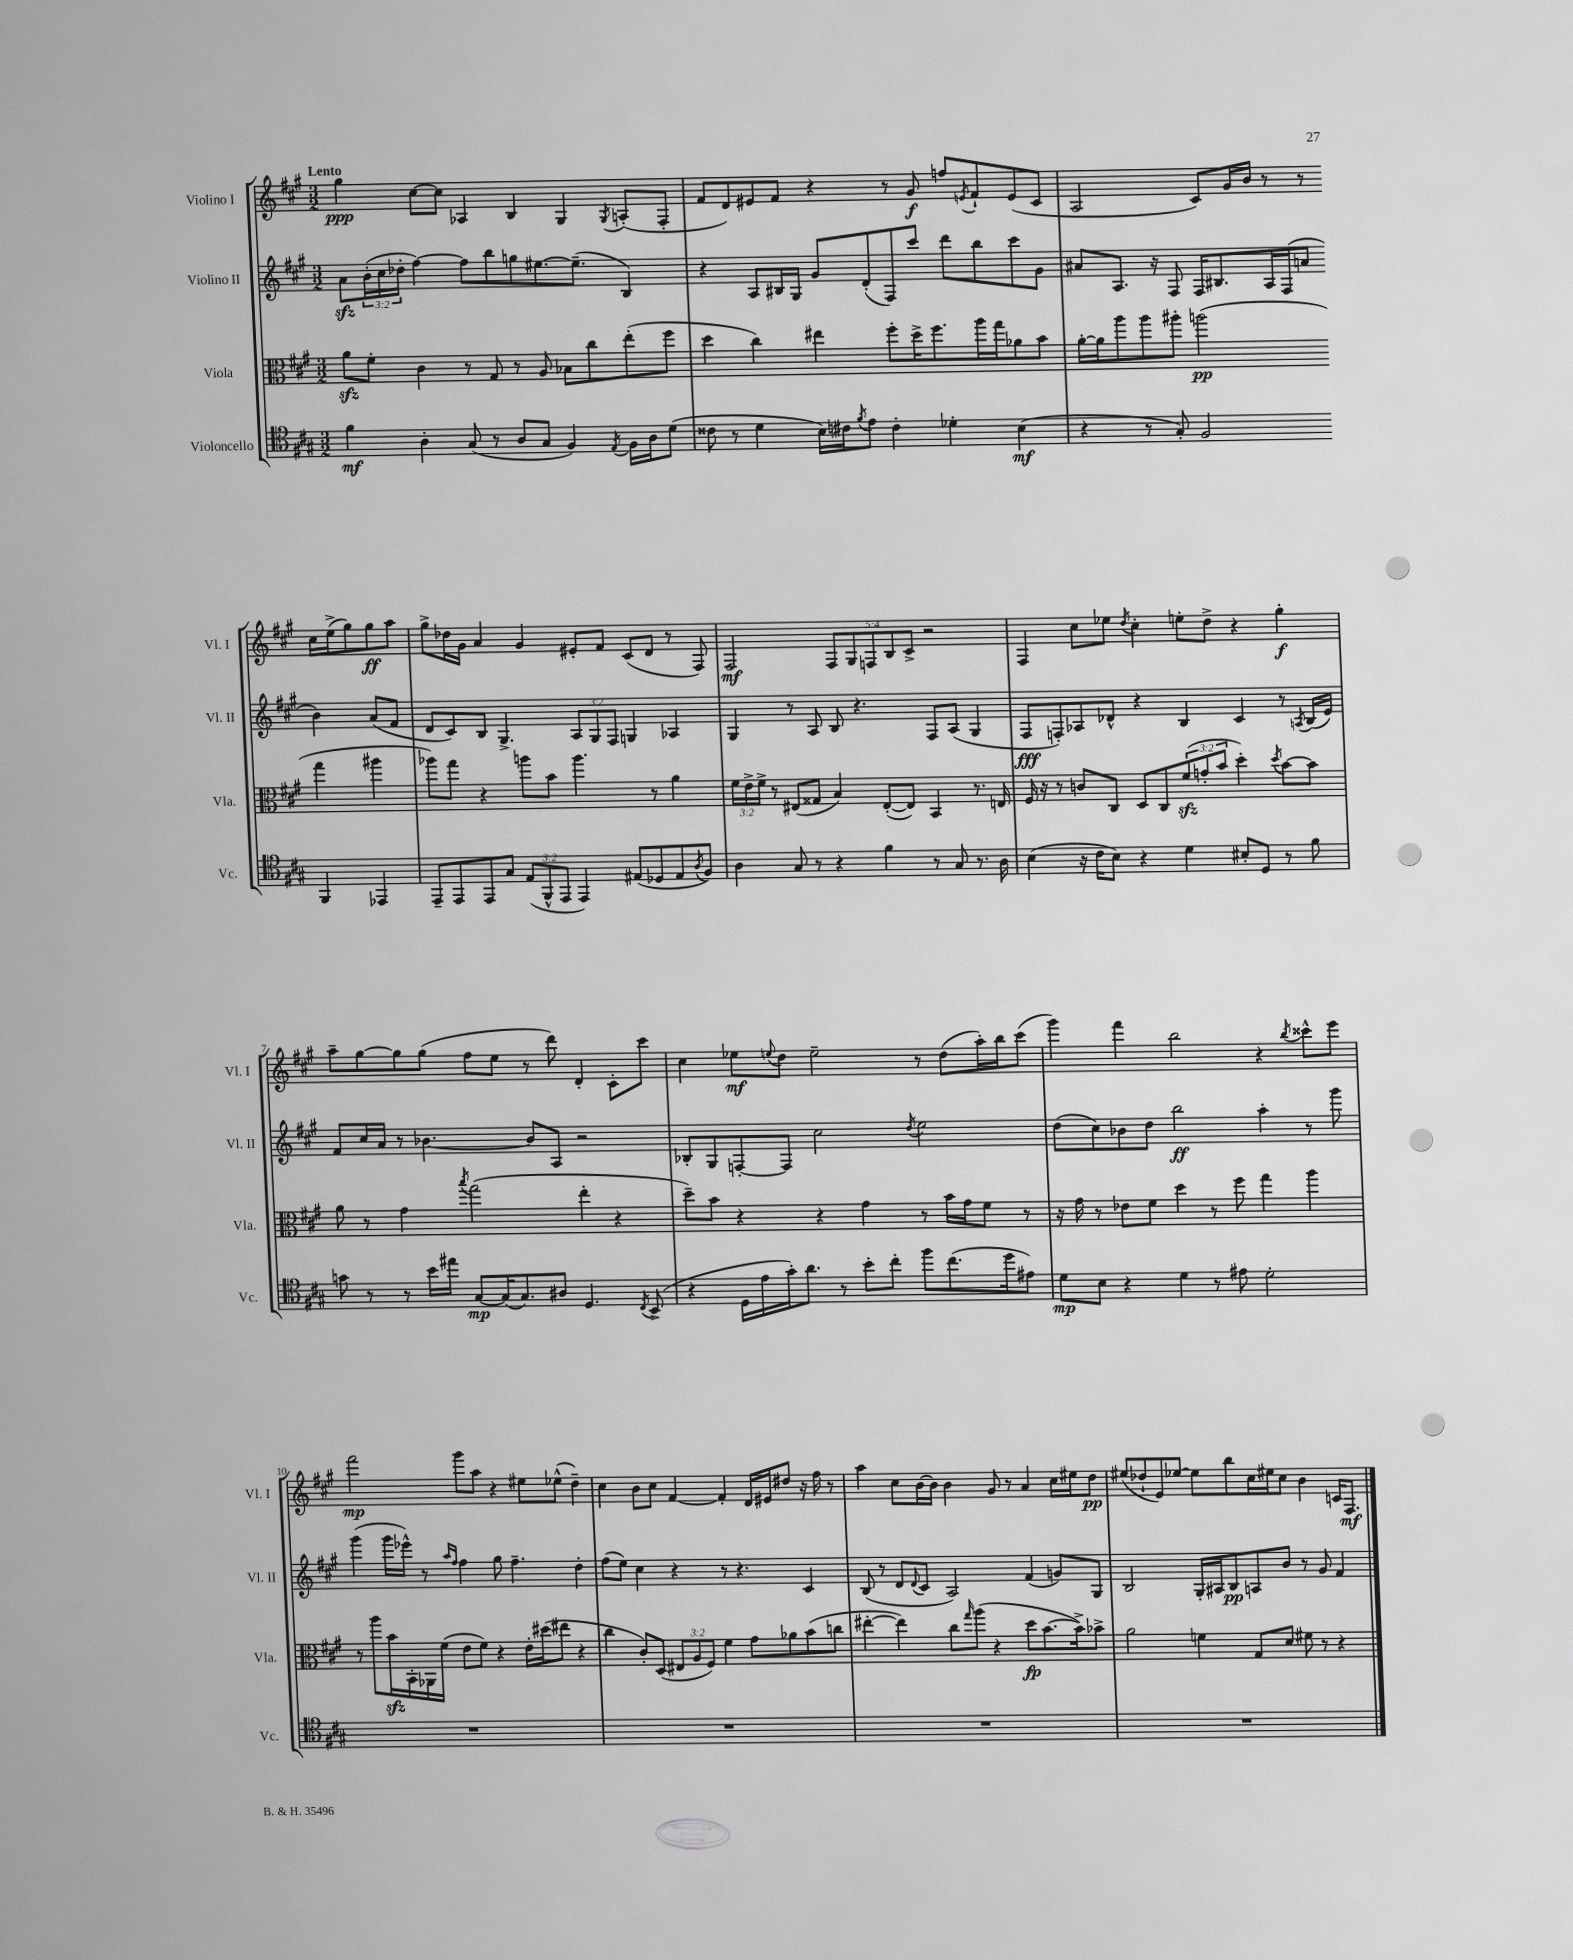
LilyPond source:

<<
\new StaffGroup <<
\new Staff = "s0" \with { instrumentName = "Violino I" shortInstrumentName = "Vl. I" } {
    \clef treble \key a \major \numericTimeSignature \time 3/2 \override Staff.TupletNumber.text = #tuplet-number::calc-fraction-text \tempo "Lento"
    gis''4\ppp cis''8~ cis''8 aes4 b4 gis4 \acciaccatura { gis8 } a8-.( fis8-. |
    fis'8 d'8) eis'8 fis'8 r4 r8 gis'8\f f''8 \acciaccatura { e'8 } fis'8-! e'8( cis'8 |
    a2 cis'8) gis'16 b'16 r8 r8 cis''16 e''16->( gis''8) gis''8\ff a''8 |
    gis''8-> des''16 gis'16 a'4 gis'4 eis'8-. fis'8 cis'8( d'8 r8 fis8) |
    fis2\mf \tuplet 5/4 { fis8 gis8 f8 b8 cis'8-> } r2 |
    fis4 cis''8 ees''8 \acciaccatura { d''8 } cis''4-. e''8-. d''8-> r4 gis''4-.\f |
    a''8-- gis''8~ gis''8 gis''8( fis''8 e''8 r8 d'''8) d'4-. cis'8-. cis'''8 |
    cis''4 ees''8\mf \appoggiatura { e''8 } d''8 e''2-- r8 d''8( a''16-.) b''16 cis'''8( |
    gis'''4) fis'''4 b''2 r4 \acciaccatura { b''8 } cisis'''8-^ e'''8 |
    fis'''2\mp gis'''8 a''8 r4 eis''8 ees''8-^( d''4--) |
    cis''4 b'8 cis''8 fis'4~ fis'4-. d'16 eis'16 dis''8 r16 fis''16 r8 |
    a''4 cis''8 b'16~ b'16 b'4 gis'8 r8 a'4 cis''16 eis''16 d''8\pp |
    eis''8( des''8-! e'8) ees''8~ ees''8 b''8 cis''16 eis''16 cis''8 b'4 c'16 fis8.\mf \bar "|." |
}
\new Staff = "s1" \with { instrumentName = "Violino II" shortInstrumentName = "Vl. II" } {
    \clef treble \key a \major \numericTimeSignature \time 3/2 \override Staff.TupletNumber.text = #tuplet-number::calc-fraction-text
    a'8\sfz \tuplet 3/2 { b'16-.( cis''16 des''16-. } fis''4~) fis''8 b''8 g''8 eis''8.~ eis''8.--( b4) |
    r4 a8 bis16 gis16 gis'8 d'8-.( fis8) cis'''8 d'''8 b''8 cis'''8 gis'8 |
    ais'8 a8. r16 fis8 fis16 bis8. a16 fis16( a'8 b'4) a'8( fis'8 |
    d'8 cis'8) b8 gis4.-> \tuplet 3/2 { a8 gis8 fis8 } g4 aes4 |
    gis4 r8 a8 b8 r4. fis8 a8( gis4 |
    fis8\fff f8-.) aes8 des'8-^ r4 b4 cis'4 r8 \acciaccatura { a8 } b16( e'16) |
    fis'8 cis''16 a'16 r8 bes'4.~ bes'8 a8 r2 |
    bes8-. gis8 f8~-. f8 cis''2 \acciaccatura { d''8 } e''2 |
    d''8( cis''8) bes'8 d''8 b''2\ff a''4-. r8 gis'''8 |
    gis'''4( gis'''16 ees'''16-^) r8 \grace { a''16 fis''16 } fis''4 gis''8 fis''4.-- d''4-. |
    fis''8( e''8) cis''4 r4 r8 r4. cis'4 |
    b8( r8 d'8 \appoggiatura { d'8 } cis'8 a2) fis'4( g'8) gis8 |
    b2 gis16-. ais16 b8\pp a8 b'8 r8 gis'8 fis'4 \bar "|." |
}
\new Staff = "s2" \with { instrumentName = "Viola" shortInstrumentName = "Vla." } {
    \clef alto \key a \major \numericTimeSignature \time 3/2 \override Staff.TupletNumber.text = #tuplet-number::calc-fraction-text
    a'8\sfz fis'8-. cis'4 r8 gis8 r8 a8 bes8 cis''8 e''8-.( fis''8 |
    d''4 cis''4) eis''4 fis''8-. d''16-> fis''8. a''16 gis''16 aes'8 b'8 |
    a'16~-. a'16 a''8 a''8 ais''8-. a''2\pp( gis''4 ais''4 |
    aes''8) gis''8 r4 a''8 b'8 a''4. r8 a'4 |
    \tuplet 3/2 { fis'16 e'16-> fis'16-> } r8 eis8( gisis8 b4) eis8~-.( eis8) b,4 r8. e16 |
    fis16 r16 r8 c'8 cis8 d8 cis8 \tuplet 3/2 { fis'8\sfz( g'8-. b'8 } d''4-.) \acciaccatura { d''8 } b'8~ b'8 |
    a'8 r8 gis'4 \acciaccatura { b''8 } gis''2( e''4-. r4 |
    d''8--) b'8 r4 r4 gis'4 r8 b'16 gis'16 fis'8 r8 |
    r16 gis'16 r8 ees'8 fis'8 d''4 r8 fis''8 gis''4 a''4 |
    r8 a''8 b'16\sfz b,16-. aes,16 fis'16( e'8 fis'8) r4 e'16-. dis''16( eis''8 r4 |
    cis''4 cis'8-.) d8( \tuplet 3/2 { eis8 a8 fis8) } fis'4 gis'8 aes'8 b'8( c''8 |
    eis''4~-. eis''4) cis''8 \grace { gis''16 } a''8( r4 d''8\fp b'8.~ b'16->) bes'8-> |
    a'2 f'4 gis8 d'8 fis'8 r8 r4 \bar "|." |
}
\new Staff = "s3" \with { instrumentName = "Violoncello" shortInstrumentName = "Vc." } {
    \clef tenor \key a \major \numericTimeSignature \time 3/2 \override Staff.TupletNumber.text = #tuplet-number::calc-fraction-text
    fis'4\mf a4-. gis8( r8 a8 gis8 fis4) \acciaccatura { e8 } fis16 a16 d'8( |
    cisis'8 r8 d'4 b16) cis'16 \acciaccatura { fis'8 } e'8 cis'4-. des'4-. b4\mf( |
    r4 r8 gis8-.) fis2 fis,4 ees,4 |
    e,8-- e,8 e,8 gis8 \tuplet 3/2 { e8( fis,8-^ e,8 } e,4) eis8( des8 eis8 \acciaccatura { a8 } fis8) |
    a4 gis8 r8 r4 fis'4 r8 gis8 r8. a16 |
    b4( r16 cis'16 b8) r4 d'4 bis8-. d8 r8 fis'8 |
    g'8 r8 r8 b'16 eis''16 gis8~\mp gis16( gis8.) ais8 d4. \acciaccatura { cis8 } b,8->( |
    r4 d16 e'16 gis'16-.) a'8. r8 b'8-. cis''8-. fis''8 cis''8.( d''16 eis'8) |
    d'8\mp b8 r4 d'4 r8 eis'8 d'2-. |
    R1. |
    R1. |
    R1. |
    R1. \bar "|." |
}
>>
>>
